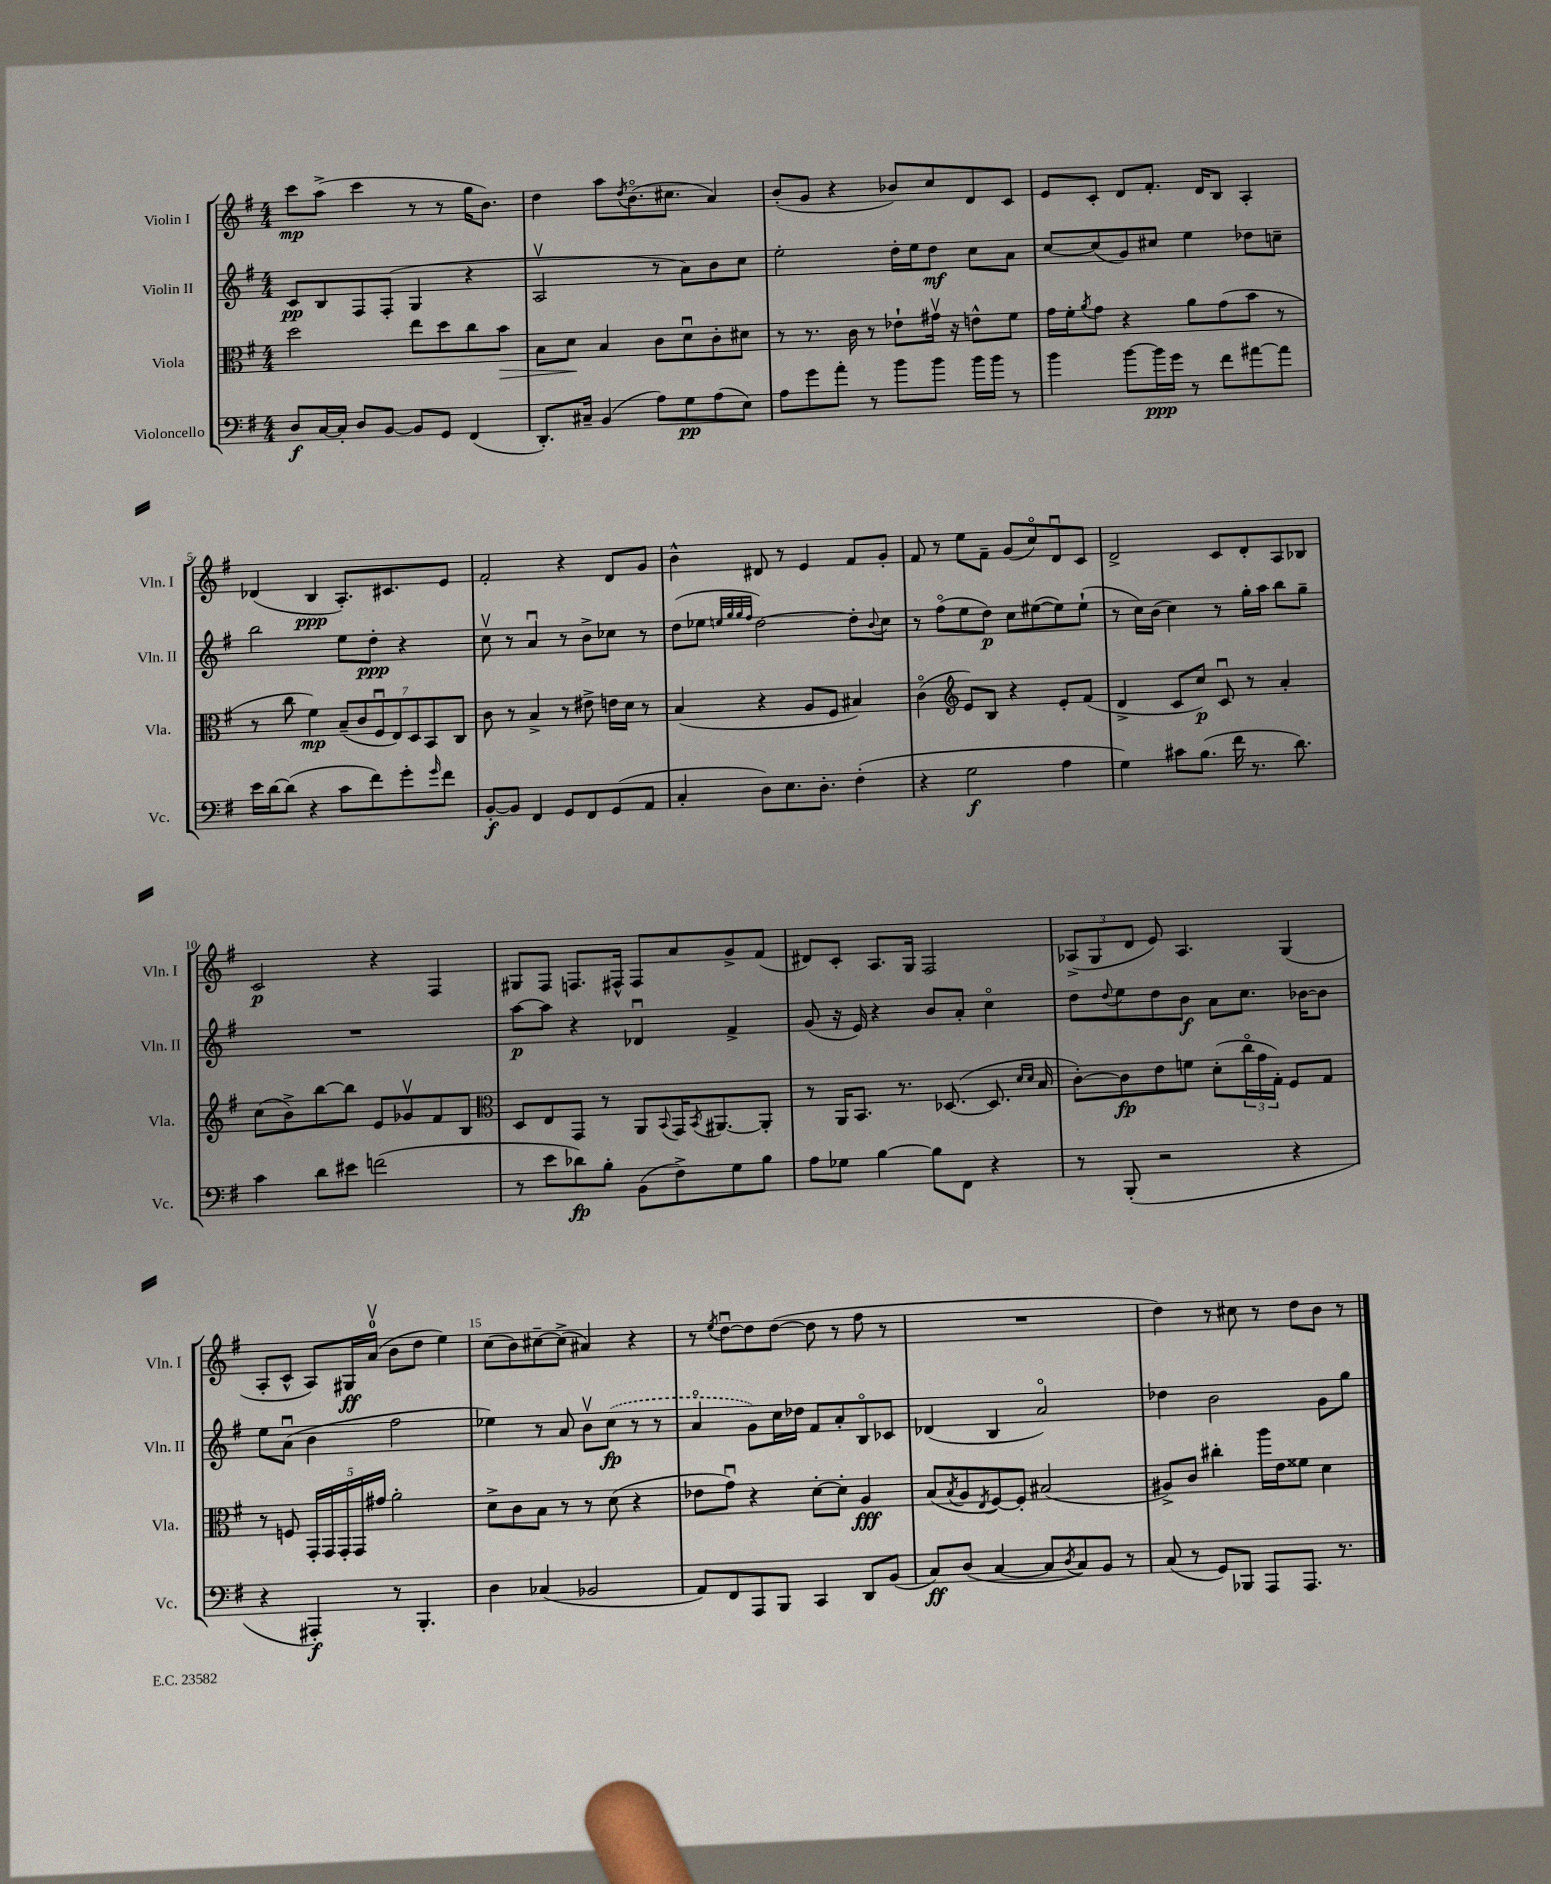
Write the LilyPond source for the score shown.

<<
\new StaffGroup <<
\new Staff = "s0" \with { instrumentName = "Violin I" shortInstrumentName = "Vln. I" } {
    \clef treble \key g \major \numericTimeSignature \time 4/4
    c'''8\mp a''8->( c'''4 r8 r8 g''16 b'8.) |
    d''4 a''8 \acciaccatura { d''8 } b'8.\flageolet( cis''8. a'4) |
    b'8-.( g'8 r4 bes'8) c''8 d'8 c'8 |
    e'8 c'8-. d'8 fis'8.-. d'16 b8 a4-. |
    des'4( b4\ppp a8.-.) cis'8. e'8 |
    fis'2-. r4 d'8 g'8 |
    b'4-^ dis'8 r8 e'4 fis'8 g'8-. |
    fis'8 r8 e''8 fis'8-- g'8( c''8\flageolet) d'8\downbow c'8 |
    d'2-> c'8 d'8-. a8 bes8 |
    c'2\p r4 fis4 |
    gis8 fis8 f8. fis16-^ fis8 a'8 g'8-> fis'8( |
    dis'8) c'8-. a8. g16 fis2 |
    \tuplet 3/2 { aes8->( g8 d'8 } e'8) aes4. g4( |
    a8-. c'8-^ a8) gis16\ff a'16-0\upbow( b'8 d''8 e''4) |
    c''8( b'8) cis''8~-- cis''8->( ais'4) r4 |
    r8 \acciaccatura { e''8 } d''8~\downbow d''8 d''8~( d''8 r8 fis''8 r8 |
    R1 |
    d''4) r8 cis''8 r8 d''8 b'8 r8 \bar "|." |
}
\new Staff = "s1" \with { instrumentName = "Violin II" shortInstrumentName = "Vln. II" } {
    \clef treble \key g \major \numericTimeSignature \time 4/4
    c'8\pp b8 fis8 fis8-.( g4 r4 |
    a2\upbow r8 a'8) b'8 c''8 |
    e''2-. d''16-. e''16 d''8\mf c''8 a'8 |
    c''8~ c''8( g'8) cis''8 e''4 des''8 c''8-- |
    b''2 e''8 d''8-.\ppp r4 |
    c''8\upbow r8 a'4\downbow r8 b'8-> ces''8 r8 |
    d''8( ees''8 \grace { e''32 g''32 g''32 fis''32 } d''2~) d''8-. \appoggiatura { b'8 } c''8 |
    r8 fis''8\flageolet( e''8 d''8\p) c''8 eis''8~( eis''8) eis''8-!( |
    r8 c''16) b'16( c''4) r8 g''16-. a''16 b''8 g''8-- |
    R1 |
    a''8~\p a''8 r4 des'4\downbow fis'4-> |
    g'8( r16 e'16) r4 b'8 a'8-. c''4\flageolet |
    d''8 \appoggiatura { d''8 } e''8 d''8 b'8\f a'8 c''8. bes'16~ bes'8 |
    e''8 a'8\downbow( b'4 fis''2 |
    ees''4) r8 a'8 b'8\upbow \once \slurDashed c''8\fp( r8 r8 |
    a'4\flageolet g'8) c''16 des''16 fis'8 a'8-. b8\flageolet ces'8 |
    des'4( b4 a'2\flageolet) |
    des''4 b'2 g'8 g''8 \bar "|." |
}
\new Staff = "s2" \with { instrumentName = "Viola" shortInstrumentName = "Vla." } {
    \clef alto \key g \major \numericTimeSignature \time 4/4
    d''2 e''8 d''8 c''8 b'8\> |
    b8 d'8\! b4 c'8 d'8\downbow c'8-. dis'8 |
    r8 r8. c'16 r8 ees'8-! gis'16\upbow r16 e'8-^ fis'8 |
    g'16 fis'16-. \acciaccatura { a'8 } g'8 r4 a'8 g'8( b'8 r8 |
    r8 c''8 fis'4\mp) \tuplet 7/4 { b8--( c'8 fis8\downbow e8) d8 b,8 c8 } |
    c'8 r8 b4-> r8 eis'8-> e'16 d'16 r8 |
    b4( r4 a8 fis8 bis4) |
    c'4\flageolet( \clef treble e'8) b8 r4 e'8-. fis'8( |
    d'4-> c'8 c''8\p) c'8\downbow r8 a'4-. |
    c''8( b'8->) b''8~ b''8 e'8 ges'8\upbow fis'8 b8 |
    \clef alto d8 e8 g,8 r8 a,8 \appoggiatura { b,8 } g,16 \acciaccatura { b,8 } ais,8.~ ais,8-. |
    r8 a,16 b,8. r8. des8.~( des8. \grace { d'16 d'16 } b16 |
    c'8~-.) c'8\fp e'8 f'8 d'8-.( \tuplet 3/2 { c''16\flageolet g'16 g16-.) } fis8 g8 |
    r8 f8 \tuplet 5/4 { g,16-. g,16 g,16-. g,16 gis'16 } a'2-. |
    d'8-> c'8 b8 r8 r8 d'8( r4 |
    ees'8 g'8\downbow) r4 d'8~-. d'8-. a4\fff |
    b8( \acciaccatura { b8 } a8 \acciaccatura { e8 } fis8~) fis8-. bis2( |
    ais8->) c'8 cis''4-. a''16 e'16 fisis'8 d'4 \bar "|." |
}
\new Staff = "s3" \with { instrumentName = "Violoncello" shortInstrumentName = "Vc." } {
    \clef bass \key g \major \numericTimeSignature \time 4/4
    d8\f c16~ c16-. d8 b,8~ b,8 g,8 fis,4( |
    d,8.-.) cis16-- b,4( a8) g8\pp a8( e8) |
    a8 g'8 a'8-. r8 b'8 b'8 b'16 b'16 r8 |
    b'4 b'8~ b'16\ppp g'16 r8 fis'8 ais'8~ ais'8 |
    e'16 d'16~ d'8( r4 c'8 fis'8) g'8-. \grace { g'16 } fis'8 |
    b,8~-.\f b,8 fis,4 g,8 fis,8 g,8( a,8 |
    c4-. d8) e8. d8.-. fis4-.( |
    r4 g2\f a4 |
    g4) cis'8 b8.( fis'16 r8. d'8.) |
    c'4 d'8 eis'8 f'2( |
    r8 e'8 des'8\fp) b8-. b,8( fis8->) g8 b8 |
    a8 ges8 b4~ b8 fis,8 r4 |
    r8 b,,8-.( r2 r4 |
    r4 ais,,4-.\f) r8 b,,4.-. |
    d4 ces4( bes,2 |
    a,8) fis,8 a,,8 b,,8 c,4 d,8 b,8( |
    c8\ff) d8( c4~ c8 \acciaccatura { d8 } c8) b,8 r8 |
    c8( r8 g,8) bes,,8 a,,8 a,,8. r8. \bar "|." |
}
>>
>>
\layout { \context { \Score \override BarNumber.break-visibility = ##(#f #t #t) barNumberVisibility = #(every-nth-bar-number-visible 5) } }
